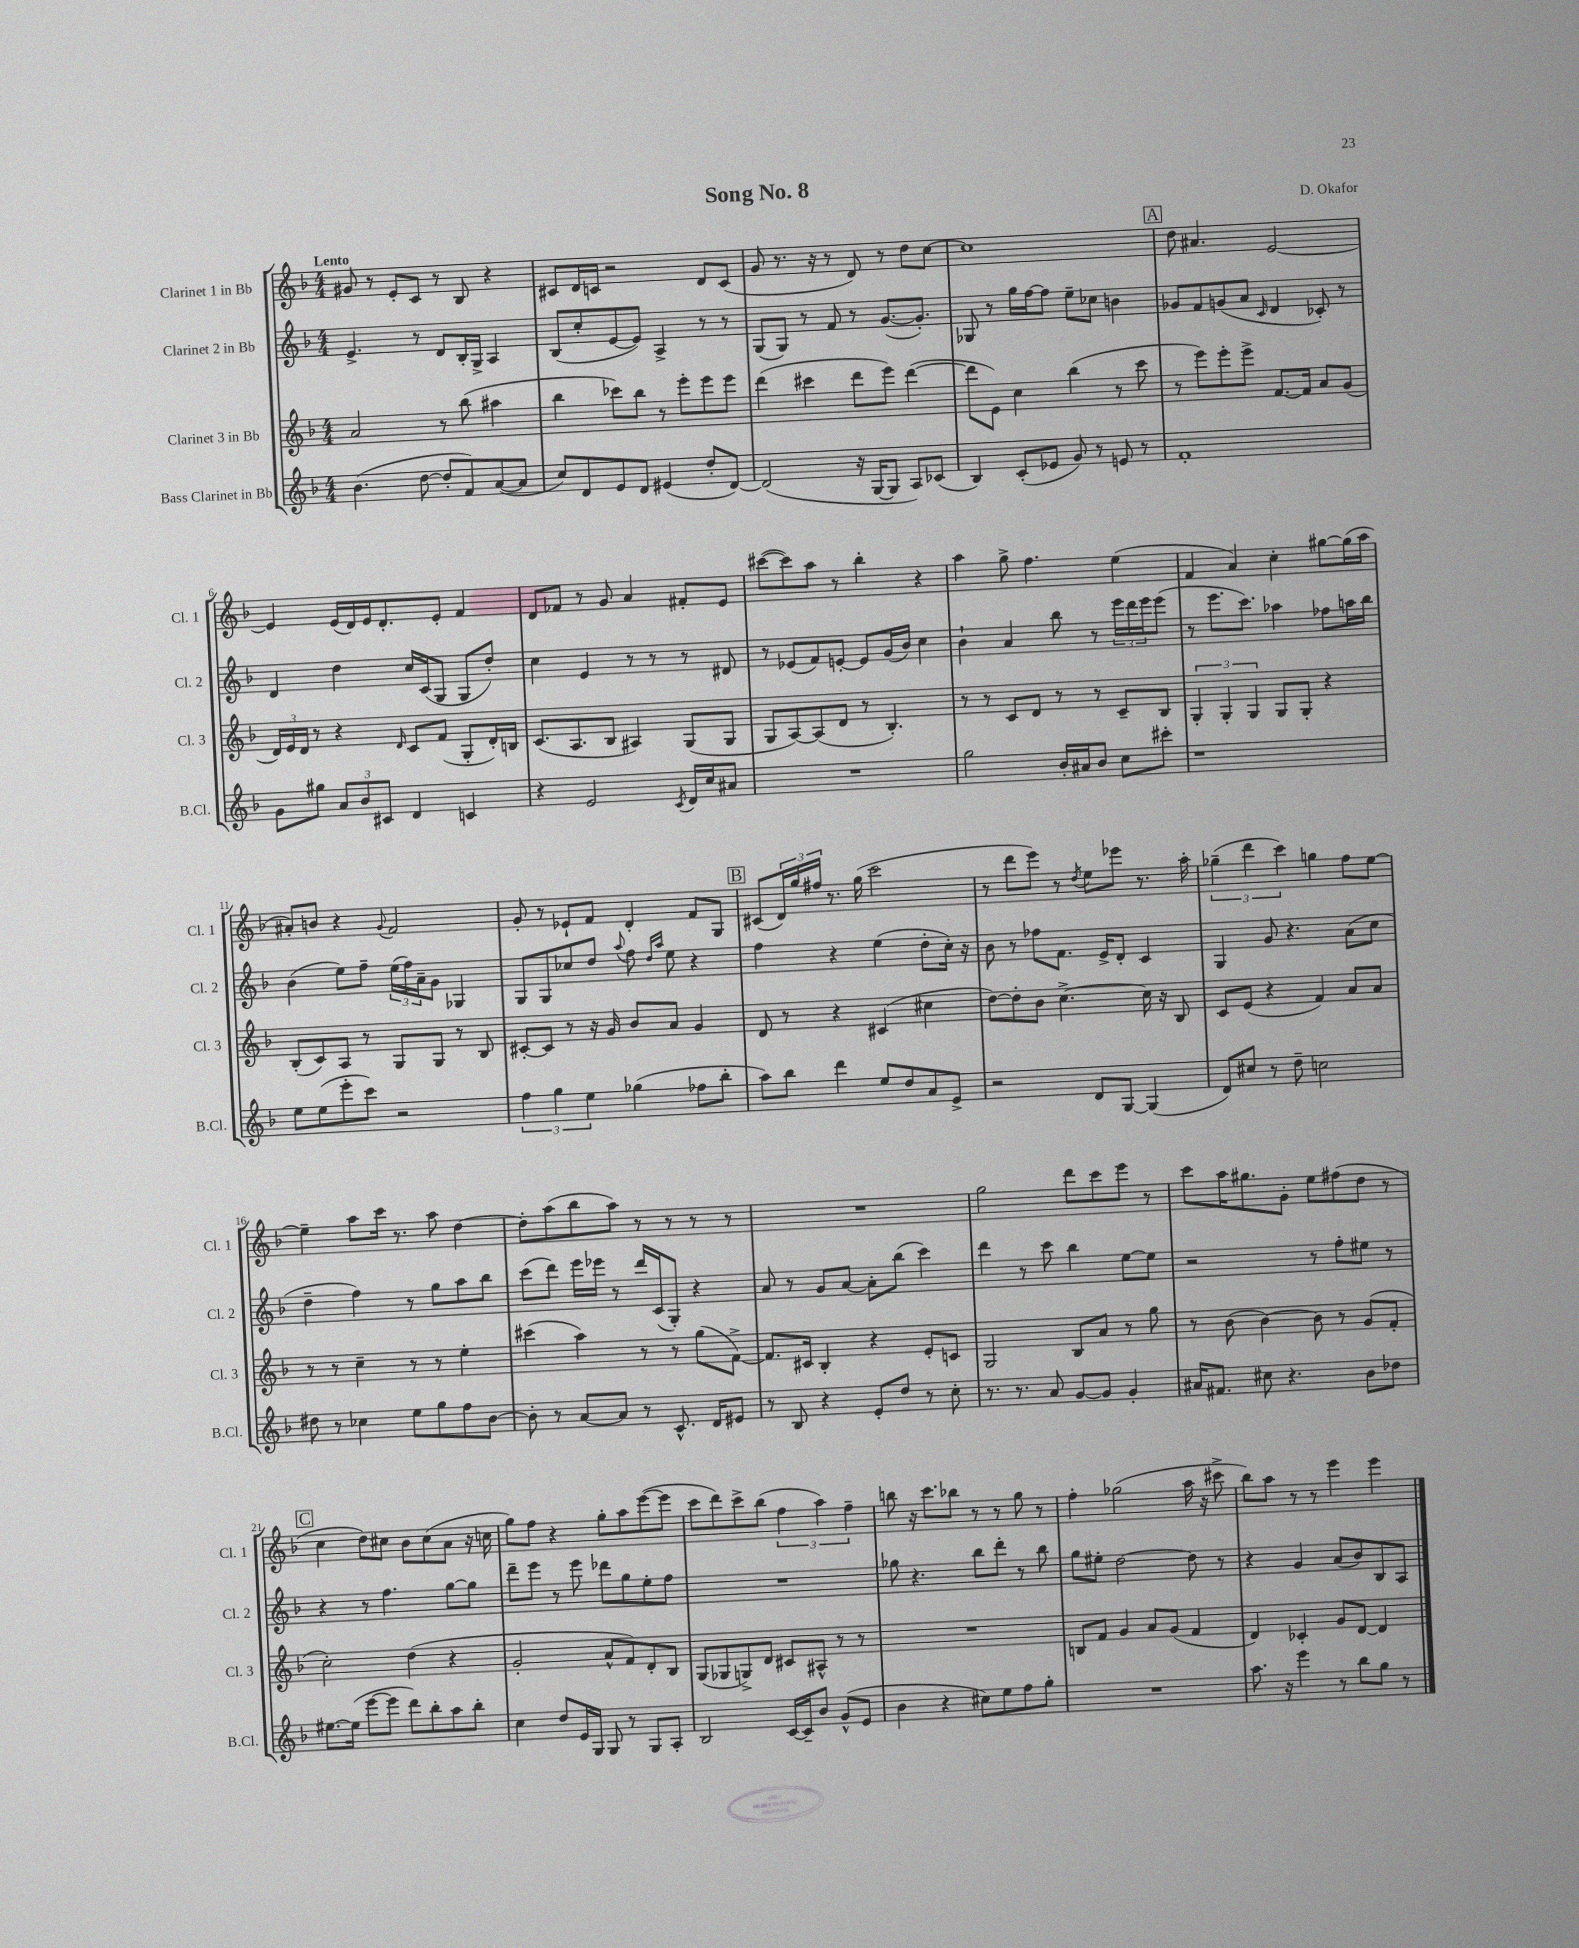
\header { title = "Song No. 8" composer = "D. Okafor" }
<<
\new StaffGroup <<
\new Staff = "s0" \with { instrumentName = "Clarinet 1 in Bb" shortInstrumentName = "Cl. 1" } {
    \clef treble \key f \major \numericTimeSignature \time 4/4 \tempo "Lento"
    gis'8 r8 e'8-. c'8 r8 bes8 r4 |
    cis'8 d'16 c'16 r2 d'8 c'8( |
    g'8 r8. r16 r8 d'8) r8 d''8 c''8~ |
    c''1 |
    \mark \markup { \box "A" } d''8 ais'4. e'2~ |
    e'4 e'16( d'16) e'16 d'8.-. e'8-. f'4 |
    d'8 fes'8 r8 g'8 a'4 fis'8-. e'8 |
    cis'''8~( cis'''8) a''8 r8 bes''4-. r4 |
    a''4 g''8-> f''4. e''4( |
    f'4 a'4) c''4-. gis''8~ gis''16( a''16 |
    ais'8-.) b'8 r4 \appoggiatura { g'8 } f'2 |
    g'8-. r8 ees'8-! f'8 d'4-. f'8 g8 |
    \mark \markup { \box "B" } cis'8( \tuplet 3/2 { d'16) g''16 fis''16 } r8. g''16( c'''2 |
    r8 d'''8 e'''8) r8 \acciaccatura { d''8 } e''8 ees'''8 r8. a''16-. |
    \tuplet 3/2 { ges''4--( d'''4 c'''4) } g''4 f''8 e''8~ |
    e''4-- a''8 c'''16 r8. a''8 d''4~ |
    d''8-. a''8( bes''8 a''8) r8 r8 r8 r8 |
    R1 |
    g''2 d'''8 c'''8 e'''8 r8 |
    c'''8 a''16 gis''8. g'8-. e''8 fis''8( d''8 r8 |
    \mark \markup { \box "C" } c''4 d''8) cis''8 bes'8 cis''8( a'8 r16 c''16 |
    g''8) f''8 r4 g''8-. a''8 e'''8~( e'''8 |
    c'''8 d'''8) c'''8-> bes''8( \tuplet 3/2 { f''4 a''4) f''4-- } |
    b''8 r16 c'''8. bes''8 r8 r8 g''8 r8 |
    f''4-. ges''2( a''16 r16 cis'''8-> |
    bes''8) a''8 r8 r8 e'''4 e'''4 \bar "|." |
}
\new Staff = "s1" \with { instrumentName = "Clarinet 2 in Bb" shortInstrumentName = "Cl. 2" } {
    \clef treble \key f \major \numericTimeSignature \time 4/4
    e'4.-> r8 d'8 bes16-. g16-> a4 |
    bes8( c''8-. e'8~ e'8) a4-> r8 r8 |
    g8( g8) r8 f'8 r8 g'8.~( g'8.-.) |
    ges8 r8 g''16 f''16~ f''8 e''8-- ces''8 b'4 |
    \mark \markup { \box "A" } ges'8 f'8 g'8( a'8 \grace { c'16 } d'4 ces'8-.) r8 |
    d'4 d''4 c''16 c'16( g8 g8 d''8-.) |
    c''4 e'4 r8 r8 r8 dis'8 |
    r8 ees'8( f'8) e'8~-. e'8 g'16( bes'16) c''4 |
    bes'4-! a'4 bes''8 r8 \tuplet 3/2 { e'''16 d'''16 e'''16 } e'''8( |
    r8 e'''8. c'''8.) aes''4 fes''8 a''16 bes''16 |
    bes'4( e''8) f''8-- \tuplet 3/2 { e''16( f''16) a'16-- } g'8 ges4 |
    g8 g8 ces''8 d''8 \appoggiatura { a''8 } f''8 \grace { d''16 a''16 } e''8 r4 |
    \mark \markup { \box "B" } f''4 r4 e''4( d''8-. c''16-.) r16 |
    bes'8 r8 fes''8 f'8. e'16-> d'8-. c'4 |
    g4 g'8 r4. a'8( c''8 |
    d''4-- f''4) r8 g''8 a''8 bes''8 |
    c'''8( d'''8) e'''16 ees'''16 r8 d'''16 c'16( g8-.) r4 |
    a'8 r8 g'8 a'8~ a'8-. bes''8( c'''4) |
    d'''4 r8 c'''8 bes''4 e''8~ e''8 |
    r2 r8 f''8-. eis''8 r8 |
    \mark \markup { \box "C" } r4 r8 f''4. g''8~ g''8 |
    d'''8-- e'''8 r8 e'''8 des'''8 g''8 e''8-. f''8 |
    R1 |
    ges''8 r4. bes''8 d'''8-. r8 bes''8 |
    g''8 eis''8-. d''2~ d''8 r8 |
    r4 g'4 a'8( bes'8) bes8 a8 \bar "|." |
}
\new Staff = "s2" \with { instrumentName = "Clarinet 3 in Bb" shortInstrumentName = "Cl. 3" } {
    \clef treble \key f \major \numericTimeSignature \time 4/4
    a'2 r8 bes''8( ais''4 |
    bes''4 ces'''8) bes''8 r8 e'''8-. e'''8 e'''8 |
    d'''4( cis'''4 d'''8 e'''8) d'''4~( |
    d'''8 e'8) c''4 bes''4( r8 c'''8 |
    \mark \markup { \box "A" } r8 e'''8) e'''8-. e'''8-> f'8.~ f'16 a'8 g'8( |
    \tuplet 3/2 { d'16) e'16 d'16 } r8 r4 \grace { d'16 } c'8 f'8( g8-. d'16-.) b16 |
    c'8.( a8. bes8 ais4) g8( g8 |
    g8 a8~) a8( d'8 r8 bes4.-.) |
    r8 r8 c'8 d'8 r8 r8 c'8-- bes8 |
    \tuplet 3/2 { g4-. g4-. g4 } g8 g8-. r4 |
    bes8-.( c'8) a8 r8 g8 g8 r8 bes8 |
    cis'8~-. cis'8 r8 r16 g'16 bes'8 a'8 g'4 |
    \mark \markup { \box "B" } d'8 r8 r4 cis'4( cis''4 |
    d''8~) d''8-. bes'8 c''4.~-> c''16 r16 bes8 |
    c'8 e'8( r4 f'4) a'8 a'8 |
    r8 r8 c''4-- r8 r8 e''4-. |
    cis'''4( a''4) r8 r8 g''8( f'8~->) |
    f'8. cis'16 bes4-. r4 e'8-. c'8 |
    g2 bes8 a'8 r8 g''8 |
    r8 bes'8( bes'4~) bes'8 r8 g'8( f'8-. |
    \mark \markup { \box "C" } c''2-.) d''4( r4 |
    g'2-. a'8-^ f'8) d'8-. bes8 |
    g8( ges8 g8->) d'8 cis'8 ais8-^ r8 r8 |
    R1 |
    b8 f'8 g'4 a'8 g'8( f'4 |
    d'4) ces'4-. g'8 d'8~ d'4 \bar "|." |
}
\new Staff = "s3" \with { instrumentName = "Bass Clarinet in Bb" shortInstrumentName = "B.Cl." } {
    \clef treble \key f \major \numericTimeSignature \time 4/4
    bes'4.( d''8~ d''8-. f'8) a'8~( a'8 |
    c''8) d'8 e'8 d'8 eis'4( d''8-. d'8~) |
    d'2( r16 g16~ g8 a8) ces'8( |
    bes4) c'8-.( ees'8 g'8) r8 e'8 r8 |
    \mark \markup { \box "A" } f'1-. |
    g'8 gis''8 \tuplet 3/2 { a'8 bes'8 cis'8 } d'4 c'4 |
    r4 e'2 \acciaccatura { c'8 } d'16 c''16 ais'8 |
    R1 |
    g''2 bes'16-. ais'16 bes'8 c''8 cis'''8-. |
    r1 |
    e''8 e''8( e'''8-. c'''8) r2 |
    \tuplet 3/2 { f''4 g''4 e''4 } ges''4( fes''8 bes''8-. |
    \mark \markup { \box "B" } a''8) bes''8 d'''4 e''8 d''8 a'8 e'8-> |
    r2 d'8 g8~ g4( |
    d'8) cis''8 r8 d''8-- c''2 |
    dis''8 r8 ces''4 e''8 g''8 f''8 bes'8~ |
    bes'8-. r8 a'8~ a'8 r8 c'8.-^ d'16 eis'8 |
    r8 bes8 r4 e'8-. d''8 r8 c''8-. |
    r8. r8. a'8 g'8~ g'8 g'4-. |
    ais'16 fis'8. cis''8 r4. bes'8 des''8 |
    \mark \markup { \box "C" } eis''8.~ eis''16( e'''8~ e'''8 d'''8) bes''8-. a''8 bes''8-. |
    c''4 d''8 e'16 g16 g8 r8 g8 a8-. |
    bes2 c'16~ c'16-- bes'8 g'8-^( e'8 |
    bes'4 r4 cis''8) e''8 f''8 g''8-. |
    R1 |
    a''8. r16 e'''4 r8 bes''8 g''8 r8 \bar "|." |
}
>>
>>
